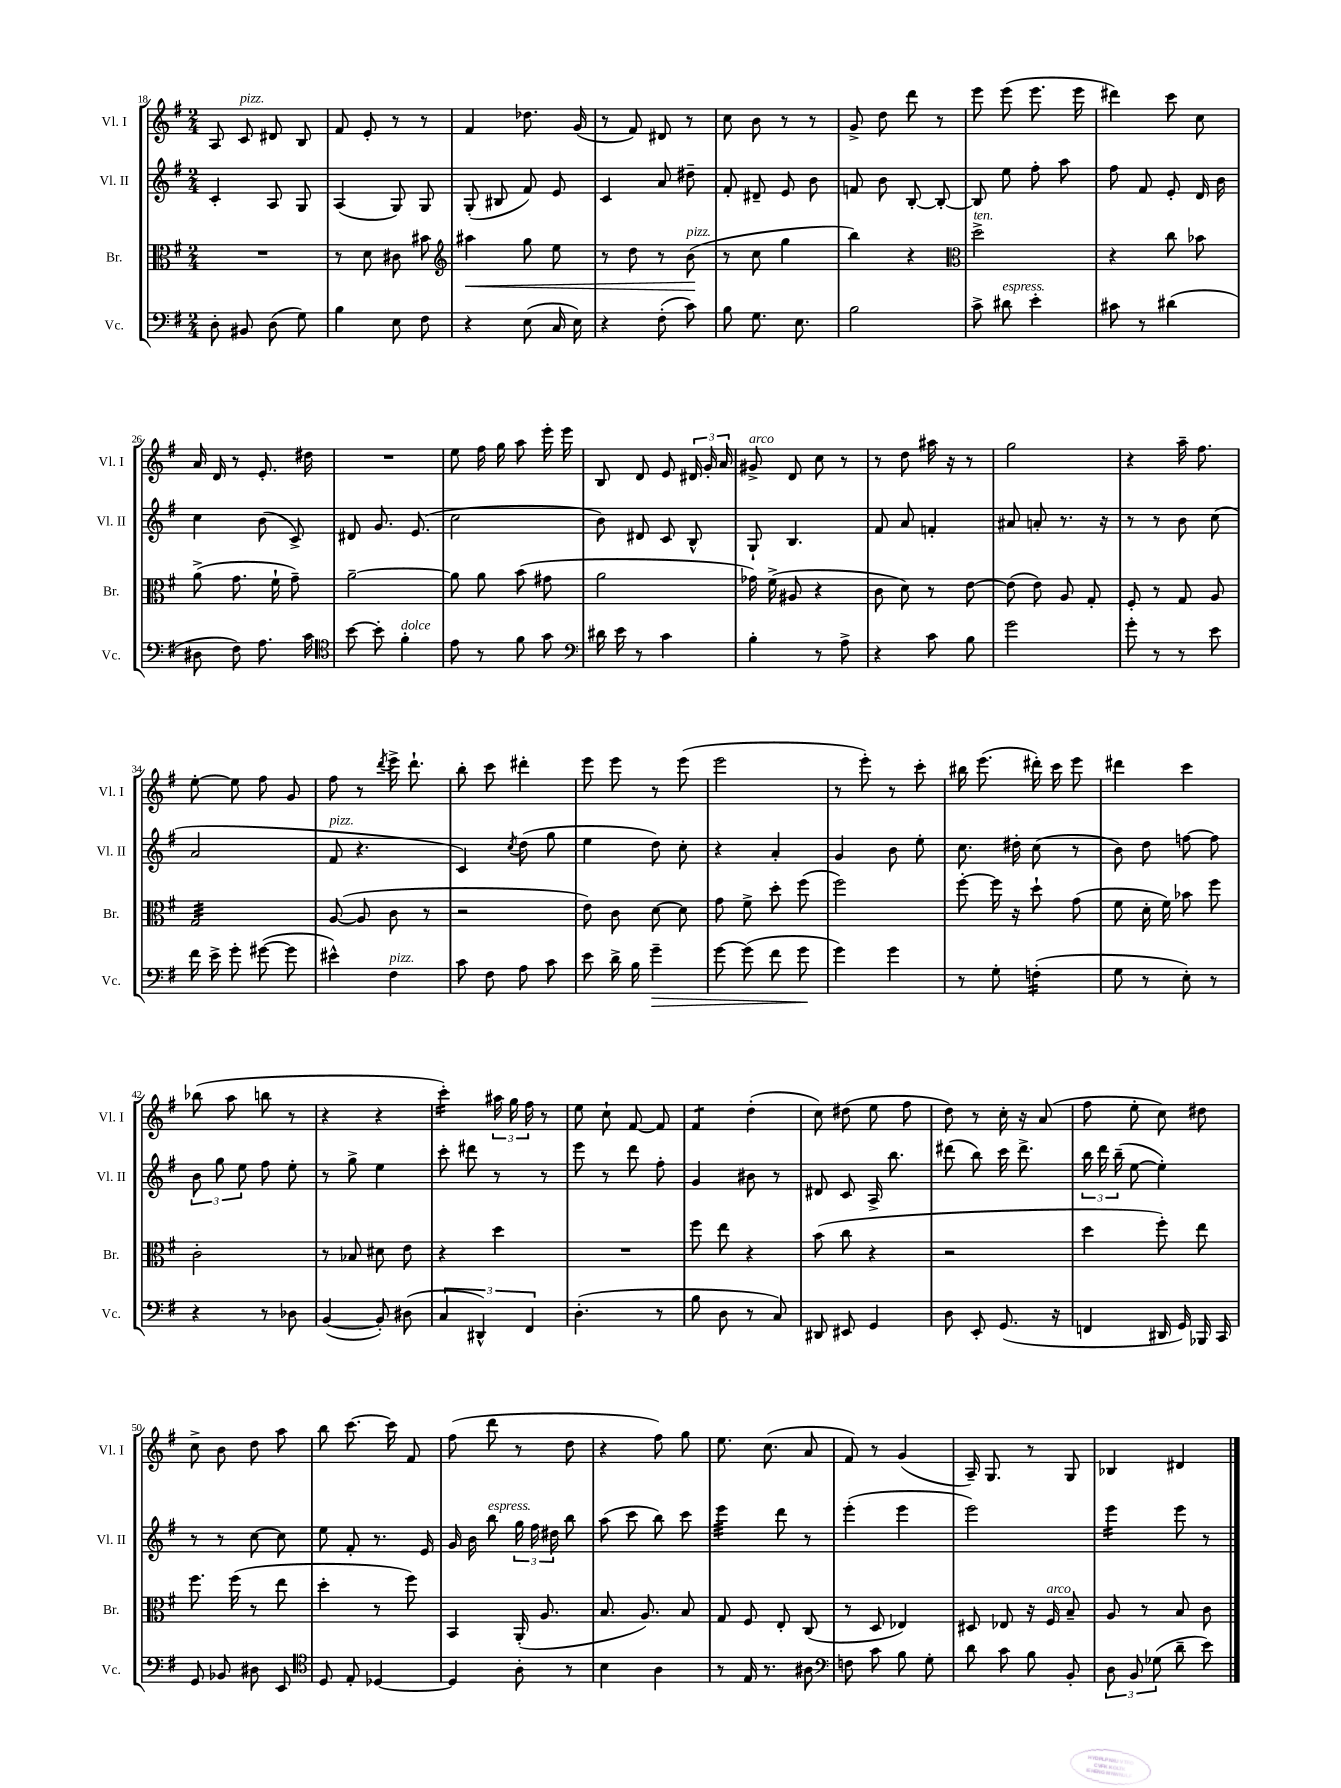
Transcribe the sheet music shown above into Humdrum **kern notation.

**kern	**kern	**kern	**kern
*staff4	*staff3	*staff2	*staff1
*clefF4	*clefC3	*clefG2	*clefG2
*k[f#]	*k[f#]	*k[f#]	*k[f#]
*M2/4	*M2/4	*M2/4	*M2/4
8D'	2r	4c'	8A
8BB#	.	.	8c
(8D	.	8A	8d#
8G)	.	8G	8B
=	=	=	=
4B	8r	(4A	8f#
.	8d	.	8e'
8E	8c#	8G)	8r
8F#	8b#	8G	8r
=	=	=	=
*	*clefG2	*	*
4r	4aa#	(8G'	4f#
.	.	8B#	.
(8E	8gg	8f#)	8.dd-
16C	8ee	8e	.
16E)	.	.	(16g
=	=	=	=
4r	8r	4c	8r
.	8dd	.	8f#)
(8F#'	8r	8a	8d#
8c)	(8b	8dd#~	8r
=	=	=	=
8B	8r	8f#'	8cc
8.G	8cc	8d#~	8b
.	4gg	8e	8r
8.E	.	.	.
.	.	8b	8r
=	=	=	=
2B	4bb)	8f	8g^
.	.	8b	8dd
.	4r	[8B'	8ddd
.	.	8B'_	8r
=	=	=	=
*	*clefC3	*	*
8c^	2dd^	8B]	8eee
8d#	.	8ee	(8eee
4e'	.	8ff#'	8.eee
.	.	8aa	.
.	.	.	16eee
=	=	=	=
8c#	4r	8ff#	4ddd#)
8r	.	8f#	.
(4d#	8cc	8e'	8ccc
.	8b-	16d	8cc
.	.	16b	.
=	=	=	=
8D#	(8a^	4cc	16a
.	.	.	16d
8F#)	8.g	.	8r
8.A	.	(8b	8.e'
.	16f#`	.	.
.	8g~)	8c^)	.
16c	.	.	16dd#
=	=	=	=
*clefC4	*	*	*
[8b	[2a~	8d#	2r
8b']	.	8.g	.
4f#'	.	.	.
.	.	(8.e	.
=	=	=	=
8e	8a]	2cc	8ee
8r	8a	.	16ff#
.	.	.	16gg
8f#	(8b	.	8aa
8g	8g#	.	16eee'
.	.	.	16eee
=	=	=	=
*clefF4	*	*	*
16d#	2a	8b)	8B
16e	.	.	.
8r	.	8d#	8d
4c	.	8c	8e
.	.	8B^^	24d#
.	.	.	24g'
.	.	.	24a
=	=	=	=
4B'	16g-)	8G`	8g#^
.	(16f#^	.	.
.	8A#	4.B	8d
8r	4r	.	8cc
8A^	.	.	8r
=	=	=	=
4r	8c	8f#	8r
.	8d)	8a	8dd
8c	8r	4f'	16aa#
.	.	.	16r
8B	[8e	.	8r
=	=	=	=
2g	(8e]	8a#	2gg
.	8e)	8a'	.
.	8A	8.r	.
.	8G'	.	.
.	.	16r	.
=	=	=	=
8g'	8F#'	8r	4r
8r	8r	8r	.
8r	8G	8b	16aa~
.	.	.	8.ff#
8e	8A	(8cc	.
=	=	=	=
16f#	2G	2a	[8ee'
16e^	.	.	.
8g'	.	.	8ee]
([8g#	.	.	8ff#
8g#]	.	.	8g
=	=	=	=
4e#^^)	([8A	8f#	8ff#
.	8A]	4.r	8r
.	.	.	8qddd
4F#	8c	.	16eee^
.	.	.	8.ddd`
.	8r	.	.
=	=	=	=
8c	2r	4c)	8bb'
8F#	.	.	8ccc
.	.	8qcc	.
8A	.	(8dd	4ddd#'
8c	.	8gg	.
=	=	=	=
8e	8e)	4ee	8eee
16d^	8c	.	8eee
16B	.	.	.
4g~	[8d	8dd)	8r
.	8d]	8cc'	(8eee
=	=	=	=
[8g	8g	4r	2eee
(8g]	8f#^	.	.
8f#	8dd'	4a'	.
8g	(8ff#	.	.
=	=	=	=
4g)	2ff#)	4g	8r
.	.	.	8eee')
4g	.	8b	8r
.	.	8ee'	8ccc'
=	=	=	=
8r	[8ff#'	8.cc	16bb#
.	.	.	(8.eee
8G'	16ff#]	.	.
.	16r	16dd#'	.
(4F'	8dd`	(8cc	16ddd#')
.	.	.	16ccc
.	(8g	8r	8eee
=	=	=	=
8G	8f#	8b)	4ddd#
8r	16d'	8dd	.
.	16f#)	.	.
8E')	8b-	[8ff	4ccc
8r	8ff#	8ff]	.
=	=	=	=
4r	2c'	12b	(8bb-
.	.	12gg	.
.	.	.	8aa
.	.	12ee	.
8r	.	8ff#	8bb
8D-	.	8ee'	8r
=	=	=	=
([4BB	8r	8r	4r
.	8B-	8gg^	.
8BB'])	8d#	4ee	4r
(8D#	8e	.	.
=	=	=	=
6C	4r	8ccc'	4ccc')
.	.	8ddd#	.
6DD#^^)	.	.	.
.	4dd	8r	24aa#
.	.	.	24gg
6FF#	.	.	24ff#
.	.	8r	8r
=	=	=	=
(4.D'	2r	8eee	8ee
.	.	8r	8cc`
.	.	8ddd	[8f#
8r	.	8ff#'	8f#]
=	=	=	=
8B	8ff#	4g	4f#
8D	8ee	.	.
8r	4r	8b#	(4dd'
8C)	.	8r	.
=	=	=	=
8DD#	(8b	8d#	8cc)
8EE#	8cc	8c	(8dd#
4GG	4r	16A^	8ee
.	.	8.bb	.
.	.	.	8ff#
=	=	=	=
8D	2r	(8ddd#	8dd)
8EE'	.	8bb)	8r
(8.GG	.	16ccc	16cc'
.	.	8.ddd#^	16r
.	.	.	(8a
16r	.	.	.
=	=	=	=
4FF	4dd	24bb	8ff#
.	.	24ddd	.
.	.	(24bb~	.
.	.	[8ee	8ee'
16DD#	8ff#')	4ee'])	8cc)
16GG)	.	.	.
16BBB-	8ee	.	8dd#
16CC	.	.	.
=	=	=	=
8GG	8.ff#	8r	8cc^
8BB-	.	8r	8b
.	(16ff#	.	.
8D#	8r	[8cc	8dd
8EE	8ee	8cc]	8aa
=	=	=	=
*clefC4	*	*	*
8D	4dd'	8ee	8bb
8E'	.	8f#'	[8.ccc
[4D-	8r	8.r	.
.	.	.	16ccc]
.	8ff#)	.	8f#
.	.	16e	.
=	=	=	=
4D-]	4BB	16g	(8ff#
.	.	16b	.
.	.	8bb	8ddd
8A'	(16AA'	24gg	8r
.	.	24ff#	.
.	8.A	.	.
.	.	24dd#	.
8r	.	8bb	8dd
=	=	=	=
4B	8.B	(8aa	4r
.	.	8ccc	.
.	8.A)	.	.
4A	.	8bb)	8ff#)
.	8B	8ccc	8gg
=	=	=	=
8r	8G	4eee	8.ee
16E	8F#	.	.
8.r	.	.	(8.cc
.	8E'	8ddd	.
8A#	(8C	8r	8a
=	=	=	=
*clefF4	*	*	*
8F	8r	(4eee'	8f#)
8c	8D	.	8r
8B	4E-)	4eee	(4g
8G'	.	.	.
=	=	=	=
8d	8D#	2eee)	16A~)
.	.	.	8.G
8c	8E-	.	.
8B	16r	.	8r
.	16F#	.	.
8BB'	8B~	.	8G
=	=	=	=
12D	8A	4eee	4B-
12BB	.	.	.
.	8r	.	.
(12G-	.	.	.
8d~	8B	8eee	4d#
8e)	8c	8r	.
==	==	==	==
*-	*-	*-	*-
